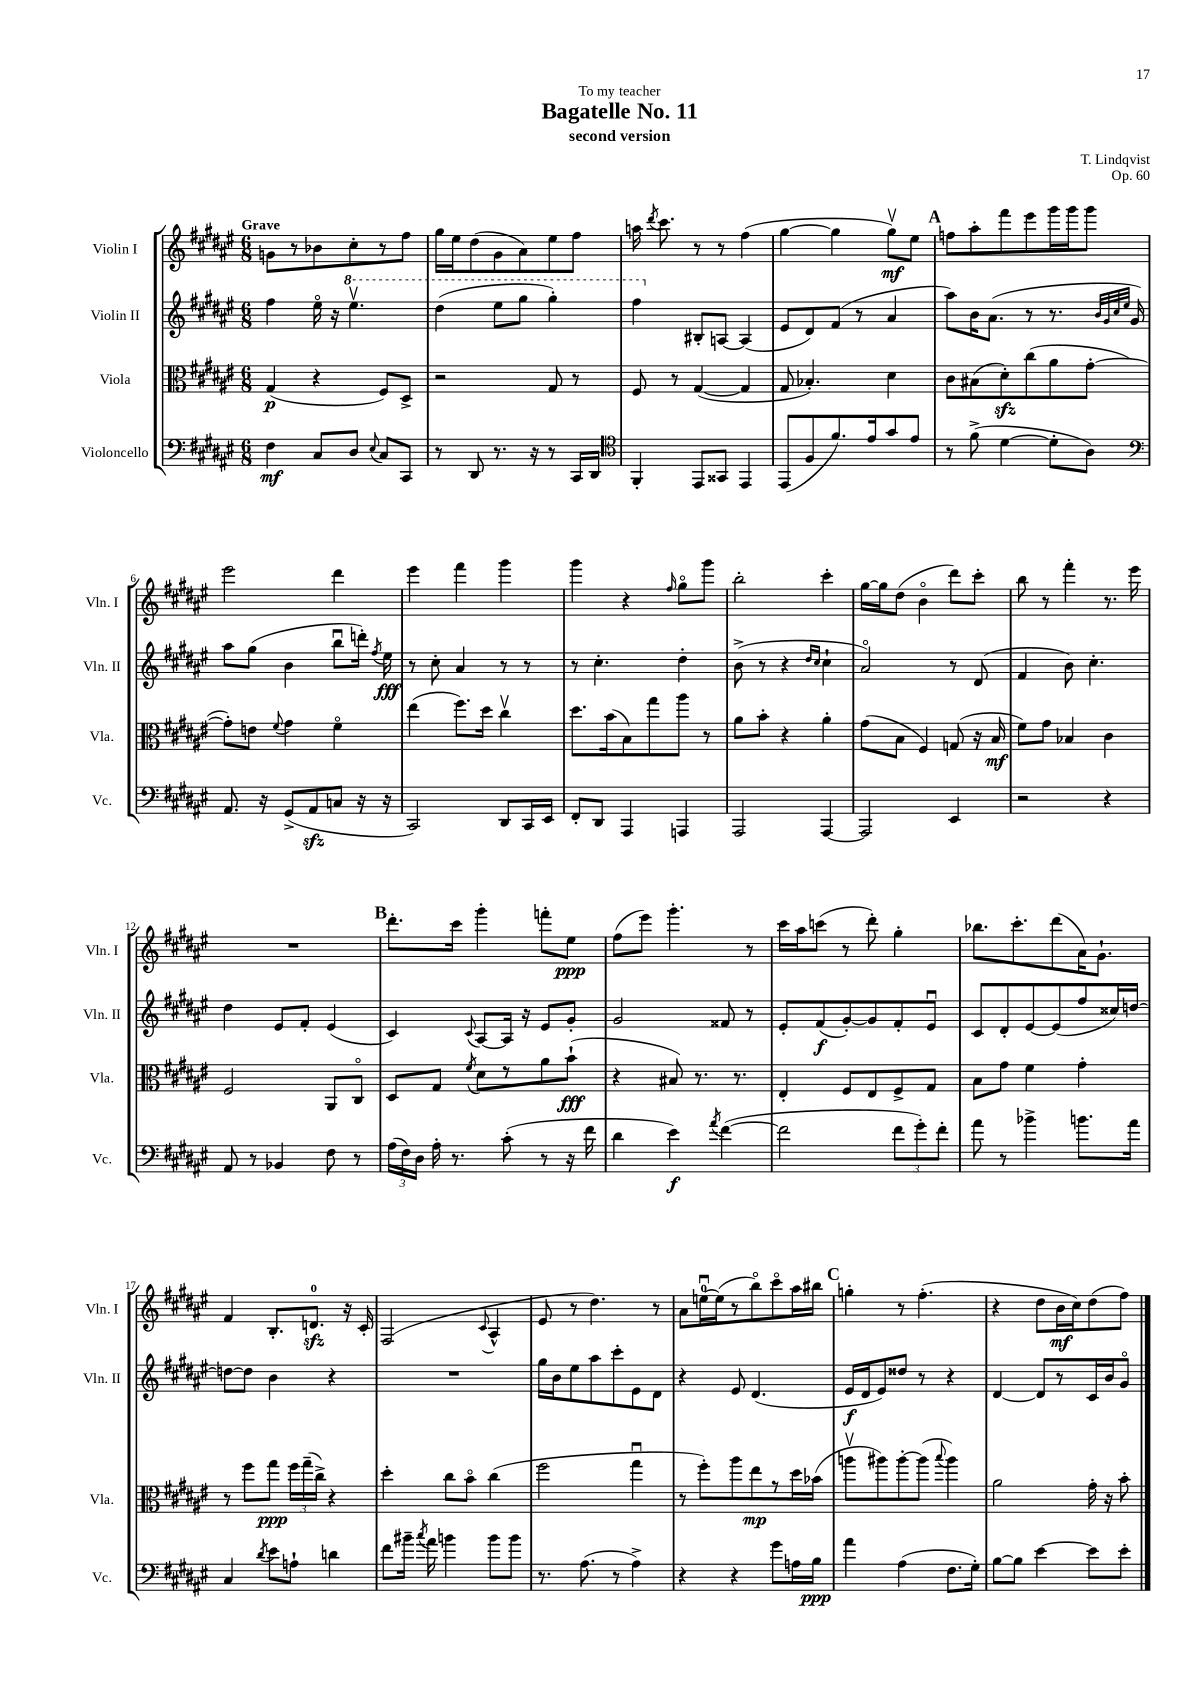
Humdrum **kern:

**kern	**dynam	**kern	**dynam	**kern	**dynam	**kern	**dynam
*part4	*part4	*part3	*part3	*part2	*part2	*part1	*part1
*staff4	*staff4	*staff3	*staff3	*staff2	*staff2	*staff1	*staff1
*I"Violoncello	*	*I"Viola	*	*I"Violin II	*	*I"Violin I	*
*I'Vc.	*	*I'Vla.	*	*I'Vln. II	*	*I'Vln. I	*
*clefF4	*	*clefC3	*	*clefG2	*	*clefG2	*
*k[f#c#g#d#a#e#]	*	*k[f#c#g#d#a#e#]	*	*k[f#c#g#d#a#e#]	*	*k[f#c#g#d#a#e#]	*
*M6/8	*	*M6/8	*	*M6/8	*	*M6/8	*
=1	=1	=1	=1	=1	=1	=1	=1
!	!	!	!	!	!	!LO:TX:a:B:t=Grave	!
4F#\	mf	(4G#/	p	4ff#\	.	8gn\L	.
.	.	.	.	.	.	8r	.
8C#/L	.	4r	.	16ee#\	.	8b-X\	.
.	.	.	.	16r	.	.	.
*	*	*	*	*8va	*	*	*
8D#/J	.	.	.	4.eee#v\	.	8cc#'\	.
8qqE#/	.	.	.	.	.	.	.
8C#/L	.	8F#/L)	.	.	.	8r	.
8CC#/J	.	8D#^/J	.	.	.	8ff#\J	.
=2	=2	=2	=2	=2	=2	=2	=2
8r	.	2r	.	(4ddd#\	.	16gg#\LL	.
.	.	.	.	.	.	16ee#\J	.
8DD#/	.	.	.	.	.	(8dd#\	.
8.r	.	.	.	8eee#\L	.	8g#\	.
.	.	.	.	8ggg#\J	.	8a#\)	.
16r	.	.	.	.	.	.	.
8r	.	8G#/	.	4ggg#'\)	.	8ee#\	.
16CC#/LL	.	8r	.	.	.	8ff#\J	.
16DD#/JJ	.	.	.	.	.	.	.
=3	=3	=3	=3	=3	=3	=3	=3
*clefC4	*	*	*	*	*	*	*
4FF#'/	.	8F#/	.	4fff#\	.	16aan\	.
.	.	.	.	.	.	8qddd#/	.
.	.	.	.	.	.	8.ccc#\	.
.	.	8r	.	.	.	.	.
*	*	*	*	*X8va	*	*	*
8EE#/L	.	([4G#/	.	8B#X'/L	.	8r	.
8GG##X/J	.	.	.	[8An/J	.	8r	.
4EE#/	.	4G#/]	.	(4A/]	.	(4ff#\	.
=4	=4	=4	=4	=4	=4	=4	=4
(8EE#/L	.	8G#/	.	8e#/L	.	[4gg#\	.
8F#/	.	4.B-X'/)	.	8d#/)	.	.	.
8.f#/)	.	.	.	(8f#/J	.	4gg#\]	.
.	.	.	.	8r	.	.	.
16e#/k	.	.	.	.	.	.	.
8g#/	.	4d#\	.	4a#/	.	8gg#v\L)	mf
8e#/J	.	.	.	.	.	8ee#\J	.
!!LO:REH:place=s1:t=A
=5	=5	=5	=5	=5	=5	=5	=5
8r	.	8c#\L	.	8aa#\L)	.	8ffn\L	.
(8f#^\	.	(8B#X\	.	16b\K	.	8aa#'\	.
.	.	.	.	(8.a#\J	.	.	.
[4d#\	.	8d#zz'\)	.	.	.	8fff#\	.
.	.	(8cc#\	.	8r	.	8eee#\	.
8d#'\L]	.	8a#\	.	8.r	.	16ggg#\L	.
.	.	.	.	.	.	16ggg#\J	.
8A#\J)	.	[8g#'\J	.	.	.	8ggg#\J	.
.	.	.	.	32qqb/LLL	.	.	.
.	.	.	.	32qqg#/	.	.	.
.	.	.	.	32qqcc#/	.	.	.
.	.	.	.	32qqee#/JJJ	.	.	.
.	.	.	.	16g#/)	.	.	.
!!LO:LB:g=z
=6	=6	=6	=6	=6	=6	=6	=6
*clefF4	*	*	*	*	*	*	*
8.AA#/	.	8g#'\L])	.	8aa#\L	.	2eee#\	.
.	.	8en\J	.	(8gg#\J	.	.	.
16r	.	.	.	.	.	.	.
.	.	8qqf#/	.	.	.	.	.
(8GG#^/L	.	4g#\	.	4b\	.	.	.
8AA#zz/	.	.	.	.	.	.	.
8Cn/J	.	4f#\	.	8bbu\L	.	4ddd#\	.
16r	.	.	.	16dddn'\Jk)	.	.	.
.	.	.	.	8qff#/	.	.	.
16r	.	.	.	16ee#\	fff	.	.
=7	=7	=7	=7	=7	=7	=7	=7
2CC#/)	.	(4ee#\	.	8r	.	4eee#\	.
.	.	.	.	8cc#'\	.	.	.
.	.	8.ff#\L)	.	4a#/	.	4fff#\	.
.	.	16dd#\Jk	.	.	.	.	.
8DD#/L	.	4cc#v\	.	8r	.	4ggg#\	.
16CC#/L	.	.	.	8r	.	.	.
16EE#/JJ	.	.	.	.	.	.	.
=8	=8	=8	=8	=8	=8	=8	=8
8FF#'/L	.	8.dd#\L	.	8r	.	4ggg#\	.
8DD#/J	.	.	.	4.cc#'\	.	.	.
.	.	(16b\k	.	.	.	.	.
4AAA#/	.	8B\)	.	.	.	4r	.
.	.	8gg#\	.	.	.	.	.
.	.	.	.	.	.	16qqff#/	.
4AAAn/	.	8aa#\J	.	4dd#'\	.	8gg#\L	.
.	.	8r	.	.	.	8ggg#\J	.
=9	=9	=9	=9	=9	=9	=9	=9
2AAA#/	.	8a#\L	.	(8b^\	.	2bb'\	.
.	.	8b'\J	.	8r	.	.	.
.	.	4r	.	4r	.	.	.
.	.	.	.	16qqdd#/LL	.	.	.
.	.	.	.	16qqcc#/JJ	.	.	.
[4AAA#/	.	4a#'\	.	4cc#`\	.	4ccc#'\	.
=10	=10	=10	=10	=10	=10	=10	=10
2AAA#/]	.	(8g#\L	.	2a#/)	.	[16gg#\LL	.
.	.	.	.	.	.	16gg#\J]	.
.	.	8B\J	.	.	.	(8dd#\J	.
.	.	4F#/)	.	.	.	4b\	.
4EE#/	.	(8Gn/	.	8r	.	8ddd#\L)	.
.	.	16r	.	(8d#/	.	8ccc#'\J	.
.	.	16B/	mf	.	.	.	.
=11	=11	=11	=11	=11	=11	=11	=11
2r	.	8f#\L)	.	4f#/	.	8bb\	.
.	.	8g#\J	.	.	.	8r	.
.	.	4B-X/	.	8b\)	.	4fff#'\	.
.	.	.	.	4.cc#'\	.	.	.
4r	.	4c#\	.	.	.	8.r	.
.	.	.	.	.	.	16eee#\	.
!!LO:LB:g=z
=12	=12	=12	=12	=12	=12	=12	=12
8AA#/	.	2F#/	.	4dd#\	.	2.r	.
8r	.	.	.	.	.	.	.
4BB-X/	.	.	.	8e#/L	.	.	.
.	.	.	.	8f#'/J	.	.	.
8F#\	.	8AA#/L	.	(4e#/	.	.	.
8r	.	8C#/J	.	.	.	.	.
!!LO:REH:place=s1:t=B
=13	=13	=13	=13	=13	=13	=13	=13
(24A#\LL	.	8D#/L	.	4c#/)	.	8.ddd#'\L	.
24F#\)	.	.	.	.	.	.	.
24D#\JJ	.	.	.	.	.	.	.
16A#'\	.	8G#/J	.	.	.	.	.
8.r	.	.	.	.	.	16ccc#\Jk	.
.	.	8qf#/	.	8qqc#/	.	.	.
.	.	8d#\L	.	[8A#/L	.	4ggg#'\	.
(8c#'\	.	8r	.	16A#/Jk]	.	.	.
.	.	.	.	16r	.	.	.
8r	.	8a#\	.	8e#/L	.	8fffn'\L	.
16r	.	(8b`\J	fff	8g#'/J	.	8ee#\J	ppp
16f#\	.	.	.	.	.	.	.
=14	=14	=14	=14	=14	=14	=14	=14
4d#\	.	4r	.	2g#/	.	(8ff#\L	.
.	.	.	.	.	.	8eee#\J)	.
4e#\)	f	8B#X/)	.	.	.	4.ggg#'\	.
.	.	8.r	.	.	.	.	.
8qa#/	.	.	.	.	.	.	.
([4f#\	.	.	.	8f##X/	.	.	.
.	.	8.r	.	.	.	.	.
.	.	.	.	8r	.	8r	.
=15	=15	=15	=15	=15	=15	=15	=15
2f#\]	.	4E#'/	.	8e#'/L	.	16ccc#\LL	.
.	.	.	.	.	.	16aa#\J	.
.	.	.	.	(8f#/	f	(8cccn\J	.
.	.	8F#/L	.	[8g#'/)	.	8r	.
.	.	8E#/	.	8g#/]	.	8ddd#'\)	.
12f#\L	.	8F#^/	.	8f#'/	.	4gg#'\	.
12g#'\)	.	.	.	.	.	.	.
.	.	8G#/J	.	8e#u/J	.	.	.
12f#'\J	.	.	.	.	.	.	.
=16	=16	=16	=16	=16	=16	=16	=16
8a#\	.	8B\L	.	8c#/L	.	8.bb-X\L	.
8r	.	8g#\J	.	8d#'/	.	.	.
.	.	.	.	.	.	8.ccc#'\	.
4b-X^\	.	4f#\	.	[8e#/	.	.	.
.	.	.	.	(8e#/]	.	(8ddd#\	.
8.bn\L	.	4g#'\	.	8ff#/	.	16a#\K)	.
.	.	.	.	.	.	8.g#`\J	.
.	.	.	.	16cc##X/L)	.	.	.
16a#\Jk	.	.	.	[16ddn/JJ	.	.	.
!!LO:LB:g=z
=17	=17	=17	=17	=17	=17	=17	=17
4C#/	.	8r	.	8ddn\L_	.	4f#/	.
.	.	8ff#\L	.	8dd\J]	.	.	.
8qd#/	.	.	.	.	.	.	.
8e#\L	.	8gg#\J	ppp	4b\	.	8.B'/L	.
8An`\J	.	24ff#\LL	.	.	.	.	.
.	.	(24gg#~\	.	.	.	.	.
.	.	.	.	.	.	8.dnzz/J	.
.	.	24cc#^\JJ)	.	.	.	.	.
4dn\	.	4r	.	4r	.	.	.
.	.	.	.	.	.	16r	.
.	.	.	.	.	.	16c#'/	.
=18	=18	=18	=18	=18	=18	=18	=18
8f#\L	.	4dd#'\	.	2.r	.	(2F#/	.
16b#X~\Jk	.	.	.	.	.	.	.
8qcc#/	.	.	.	.	.	.	.
16a#\	.	.	.	.	.	.	.
4bn\	.	8cc#\L	.	.	.	.	.
.	.	8b\J	.	.	.	.	.
.	.	.	.	.	.	8qqc#/	.
8b\L	.	(4cc#\	.	.	.	4A#^^/	.
8b\J	.	.	.	.	.	.	.
=19	=19	=19	=19	=19	=19	=19	=19
8.r	.	2ff#\	.	16gg#\LL	.	8e#/	.
.	.	.	.	16b\J	.	.	.
.	.	.	.	8ee#\	.	8r	.
(8.A#\	.	.	.	.	.	.	.
.	.	.	.	8aa#\	.	4.dd#\)	.
8r	.	.	.	8ccc#'\	.	.	.
4A#^\)	.	4gg#u\	.	8e#\	.	.	.
.	.	.	.	8d#\J	.	8r	.
=20	=20	=20	=20	=20	=20	=20	=20
4r	.	8r	.	4r	.	8a#\L	.
.	.	8ff#'\L)	.	.	.	[16eenu\L	.
.	.	.	.	.	.	(16ee\J]	.
4r	.	8aa#\	.	8e#/	.	8r	.
.	.	8ee#\	mp	(4.d#/	.	8bb\)	.
8g#\L	.	8r	.	.	.	8ccc#\	.
16An\L	.	16dd#\L	.	.	.	16aa#\L	.
16B\JJ	ppp	(16b-X\JJ	.	.	.	16bb#X\JJ	.
!!LO:REH:place=s1:t=C
=21	=21	=21	=21	=21	=21	=21	=21
4a#\	.	8aanv\L	.	16e#/LL	f	4ggn'\	.
.	.	.	.	16d#/J	.	.	.
.	.	8aa#X\)	.	8e#/)	.	.	.
(4A#\	.	[8aa#'\	.	8dd##X/J	.	8r	.
.	.	(8aa#\J]	.	8r	.	(4.ff#'\	.
.	.	8qqbb/	.	.	.	.	.
8.F#\L	.	4aa#\)	.	4r	.	.	.
16G#'\Jk)	.	.	.	.	.	.	.
=22	=22	=22	=22	=22	=22	=22	=22
[8B\L	.	2a#\	.	[4d#/	.	4r	.
8B\J]	.	.	.	.	.	.	.
[4e#\	.	.	.	8d#/L]	.	8dd#\L	.
.	.	.	.	8r	.	16b\L	mf
.	.	.	.	.	.	16cc#\J)	.
8e#\L]	.	16g#'\	.	16c#/L	.	(8dd#\	.
.	.	16r	.	16b/J	.	.	.
8e#'\J	.	8b'\	.	8g#/J	.	8ff#\J)	.
==	==	==	==	==	==	==	==
*-	*-	*-	*-	*-	*-	*-	*-
